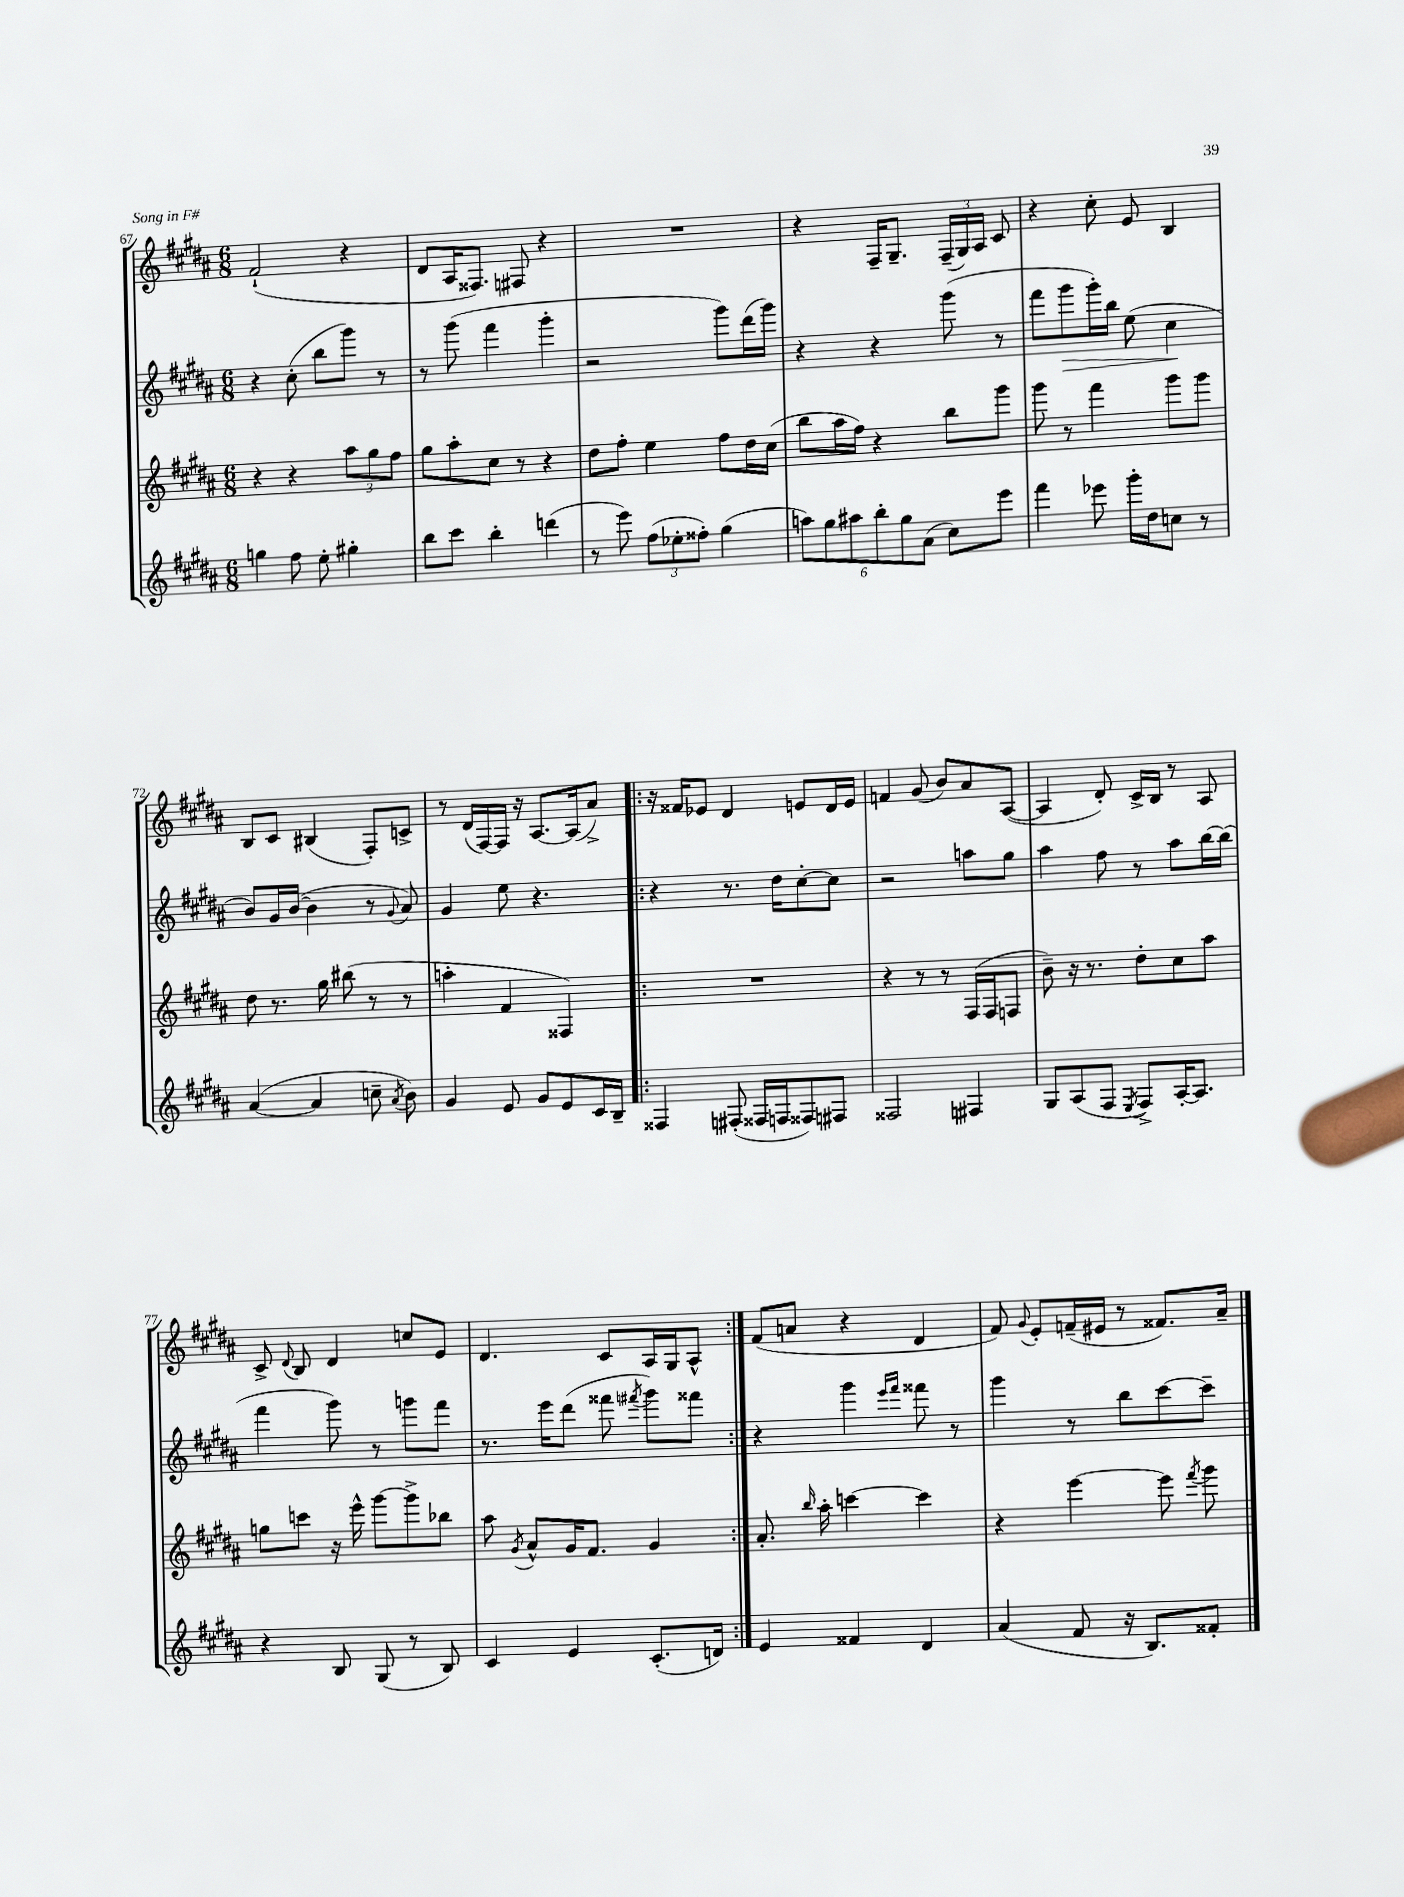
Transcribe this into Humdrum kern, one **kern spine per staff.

**kern	**kern	**kern	**kern
*staff4	*staff3	*staff2	*staff1
*clefG2	*clefG2	*clefG2	*clefG2
*k[f#c#g#d#a#]	*k[f#c#g#d#a#]	*k[f#c#g#d#a#]	*k[f#c#g#d#a#]
*M6/8	*M6/8	*M6/8	*M6/8
4gg	4r	4r	(2f#`
8ff#	4r	(8cc#'	.
8ee'	.	8bb	.
4gg#'	12aa#	8ggg#)	4r
.	12gg#	.	.
.	.	8r	.
.	12ff#	.	.
=	=	=	=
8bb	8gg#	8r	8d#
8ccc#	8aa#'	(8ggg#	16A#
.	.	.	8.F##)
4bb'	8cc#	4fff#	.
.	8r	.	8F#
(4ddd	4r	4ggg#'	4r
=	=	=	=
8r	8dd#	2r	2.r
8eee)	8ff#'	.	.
(12ff#	4ee	.	.
12ee-'	.	.	.
12ff##')	.	.	.
(4gg#	8ff#	8ggg#)	.
.	16dd#	(16ddd#	.
.	(16cc#	16ggg#)	.
=	=	=	=
12aa)	8bb	4r	4r
12gg#	.	.	.
.	16aa#	.	.
12aa#	.	.	.
.	16ff#)	.	.
12bb'	4r	4r	16F#~
.	.	.	8.G#~
12gg#	.	.	.
(12a#	.	.	.
8cc#)	8bb	(8ggg#	(24F#~
.	.	.	24G#)
.	.	.	24A#
8eee	8ggg#	8r	8c#
=	=	=	=
4fff#	8ggg#	8fff#	4r
.	8r	8ggg#	.
8eee-	4fff#	16ggg#')	8cc#'
.	.	16bb	.
16ggg#'	.	(8ee	8e
16dd#	.	.	.
8cc	8ggg#	4cc#	4B
8r	8ggg#	.	.
=	=	=	=
([4a#	8dd#	8b)	8B
.	8.r	16g#	8c#
.	.	([16b	.
4a#]	.	4b]	(4B#
.	16gg#	.	.
.	(8bb#	.	.
8cc~	8r	8r	8F#')
8qa#	.	8qqg#	.
8b)	8r	8a#)	8c^
=	=	=	=
4g#	4aa'	4g#	8r
.	.	.	(16d#
.	.	.	[16F#)
8e	4f#	8ee	16F#]
.	.	.	16r
8g#	.	4.r	[8.A#
8e	4F##)	.	.
.	.	.	(16A#]
16c#	.	.	8a#^)
16B~	.	.	.
=!|:	=!|:	=!|:	=!|:
4F##	2.r	4r	16r
.	.	.	16f##
.	.	.	8e-
(8F#'	.	8.r	4d#
16F##	.	.	.
16F	.	16dd#	.
8F##)	.	[8cc#'	8e
8F#	.	8cc#]	16d#
.	.	.	16e
=	=	=	=
2F##	4r	2r	4f
.	8r	.	(8g#
.	8r	.	8b)
4F#	(16F#	8aa	8a#
.	16F#	.	.
.	8F	8gg#	([8A#
=	=	=	=
8G#	8b~)	4aa#	4A#]
(8A#	16r	.	.
.	8.r	.	.
8F#	.	8ff#	8d#')
8qE	.	.	.
8F#^)	8dd#'	8r	16c#^
.	.	.	16B
[16A#'	8cc#	8aa#	8r
8.A#]	.	.	.
.	8aa#	[16bb	8A#
.	.	(16bb]	.
=	=	=	=
4r	8gg	4fff#	8c#^
.	.	.	8qqd#
.	8ccc	.	8B
8B	16r	8ggg#)	4d#
.	16eee^^	.	.
(8G#	[8ggg#	8r	.
8r	8ggg#^]	8ggg	8cc
8B)	8bb-	8fff#	8e
=	=	=	=
4c#	8aa#	8.r	4.d#
.	8qg#	.	.
.	8a#^^	.	.
.	.	16eee	.
4e	16g#	(8ddd#	.
.	8.f#	.	.
.	.	8fff##	8c#
.	.	8qfff#	.
(8.c#'	4g#	8ggg#)	16A#
.	.	.	16G#
.	.	8fff##	8A#^^
16d)	.	.	.
=:|!	=:|!	=:|!	=:|!
4e	8.a#'	4r	(8f#
.	.	.	8a
.	16qqbb	.	.
.	16aa#'	.	.
4f##	[4ccc	4ggg#	4r
.	.	16qqeee	.
.	.	16qqfff#	.
4d#	4ccc]	8fff##	4d#
.	.	8r	.
=	=	=	=
(4a#	4r	4ggg#	8f#)
.	.	.	8qqg#
.	.	.	8e'
8f#	[4eee	8r	(16f~
.	.	.	16e#
16r	.	8bb	8r
8.B)	.	.	.
.	8eee]	[8ccc#	8.f##)
.	8qfff#	.	.
8f##'	8ggg#	8ccc#~]	.
.	.	.	16a#~
==	==	==	==
*-	*-	*-	*-
